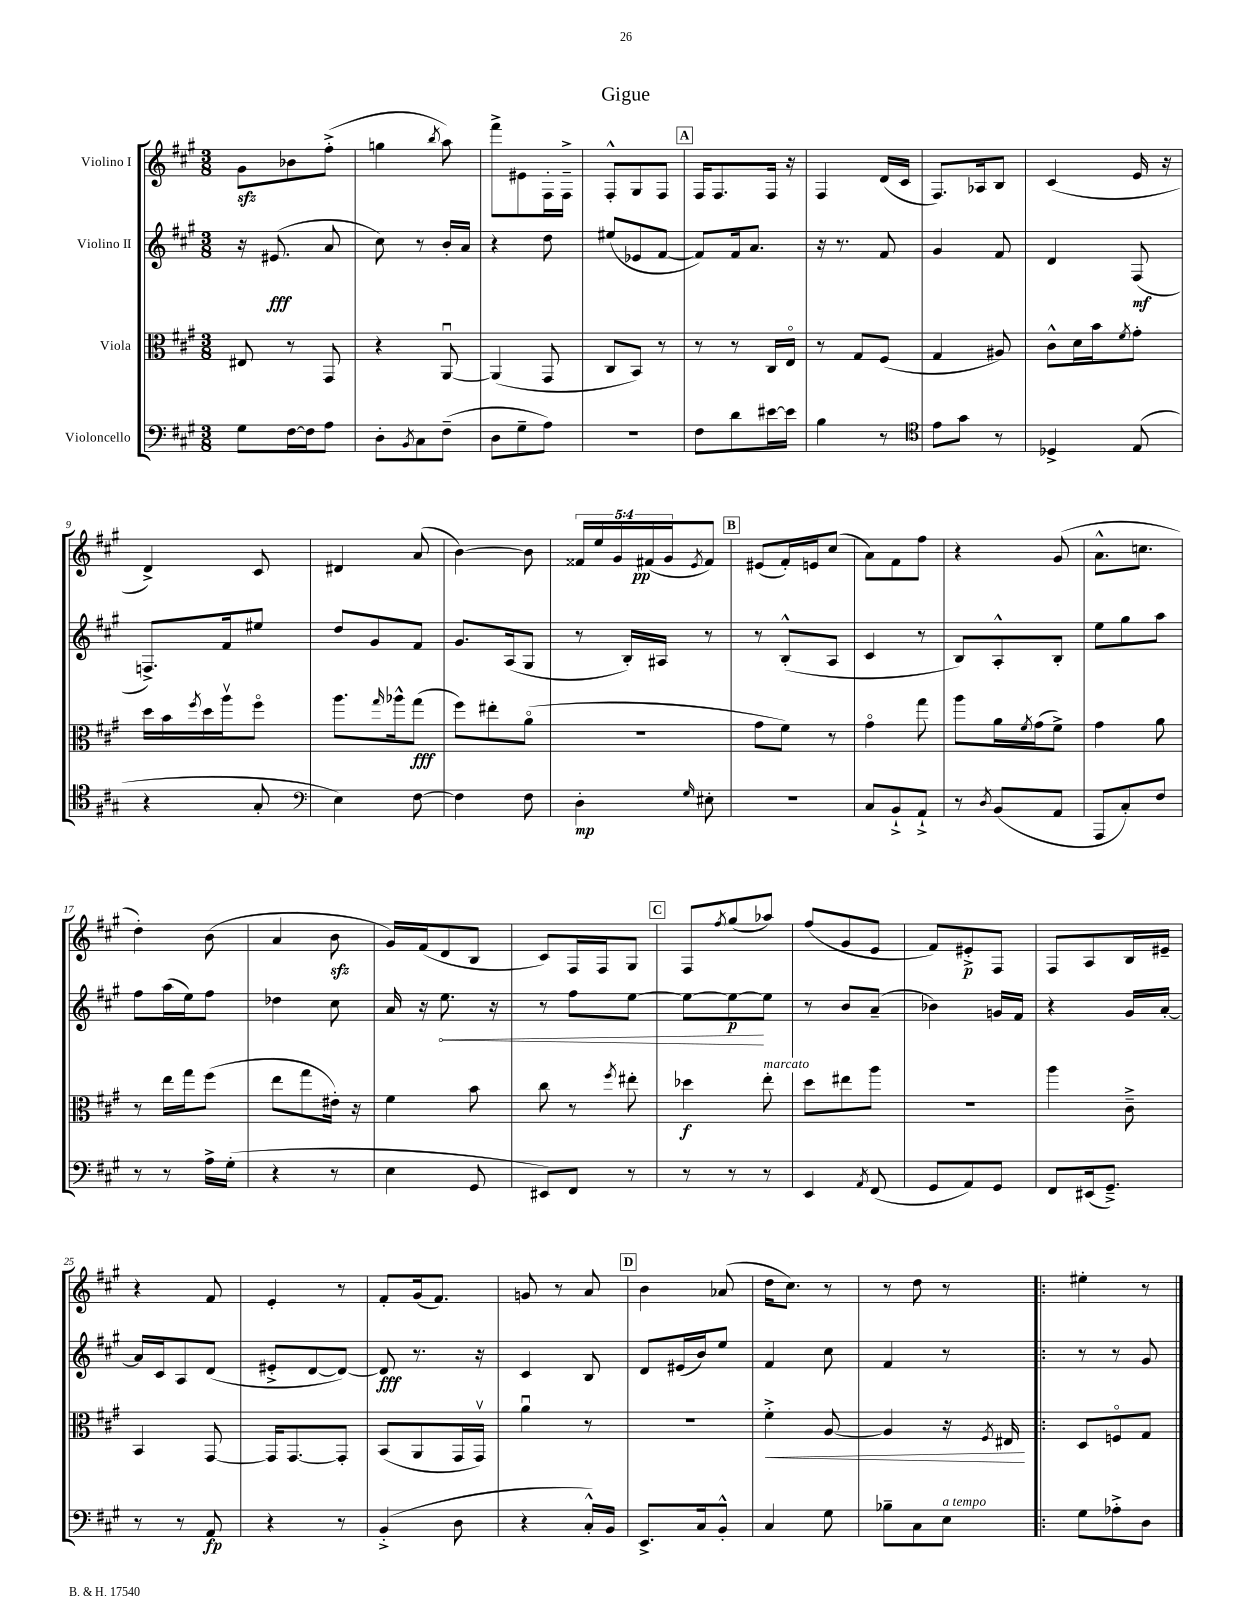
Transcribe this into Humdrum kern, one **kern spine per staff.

**kern	**kern	**kern	**kern
*staff4	*staff3	*staff2	*staff1
*clefF4	*clefC3	*clefG2	*clefG2
*k[f#c#g#]	*k[f#c#g#]	*k[f#c#g#]	*k[f#c#g#]
*M3/8	*M3/8	*M3/8	*M3/8
8G#	8E#	16r	8g#
.	.	(8.e#	.
[16F#	8r	.	8b-
16F#]	.	.	.
8A	8GG#	8a	(8ff#'^
=	=	=	=
8D'	4r	8cc#)	4gg
8qBB	.	.	.
8C#	.	8r	.
.	.	.	8qbb
(8F#~	[8AAu	16b'	8aa)
.	.	16a	.
=	=	=	=
8D	(4AA]	4r	8fff#^
8G#~	.	.	8e#
8A)	8GG#	8dd	16F#'
.	.	.	16F#~^
=	=	=	=
4.r	8C#	(8ee#	8F#'^^
.	8BB)	8e-	8G#
.	8r	[8f#	8F#
=	=	=	=
8F#	8r	8f#])	16F#
.	.	.	8.F#
8d	8r	16f#	.
.	.	8.a	.
[16e#	16C#	.	16F#
16e#]	16Eo	.	16r
=	=	=	=
4B	8r	16r	4F#
.	.	8.r	.
.	8G#	.	.
8r	(8F#	8f#	(16d
.	.	.	16c#
=	=	=	=
*clefC4	*	*	*
8e	4G#	4g#	8.F#)
8g#	.	.	.
.	.	.	16A-
8r	8A#)	8f#	8B
=	=	=	=
4D-^	8c#^^	4d	(4c#
.	16d	.	.
.	16b	.	.
.	8qf#	.	.
(8E	8g#'	(8F#	16e
.	.	.	16r
=	=	=	=
4r	16dd	8.F^)	4d^)
.	16b	.	.
.	8qff#	.	.
.	16dd	.	.
.	16aav	16f#	.
8G#'	8ff#o	8ee#	8c#
=	=	=	=
*clefF4	*	*	*
4E)	8.aa	8dd	4d#
.	.	8g#	.
.	16qqgg#	.	.
.	16aa-^^	.	.
[8F#	(8gg#	8f#	(8a
=	=	=	=
4F#]	8ff#)	8.g#	[4b)
.	8ee#'	.	.
.	.	(16A	.
8F#	(8ao	8G#	8b]
=	=	=	=
4D'	4.r	8r	20f##
.	.	.	20ee
.	.	.	20g#
.	.	16B')	.
.	.	.	(20f#
.	.	16A#	.
.	.	.	20g#
16qqG#	.	.	8qe
8E#'	.	8r	8f#)
=	=	=	=
4.r	8g#	8r	(8e#
.	8f#)	(8B'^^	16f#')
.	.	.	16e
.	8r	8A	(8cc#
=	=	=	=
8C#	4g#o	4c#	8a)
8BB`^	.	.	8f#
8AA`^	8gg#	8r	8ff#
=	=	=	=
8r	8aa	8B)	4r
8qD	.	.	.
(8BB	16a	8A'^^	.
.	8qf#	.	.
.	(16g#	.	.
8AA	8f#^)	8B'	(8g#
=	=	=	=
8AAA	4g#	8ee	8.a^^
8C#')	.	8gg#	.
.	.	.	8.cc
8F#	8a	8aa	.
=	=	=	=
8r	8r	8ff#	4dd')
8r	16ee	(16aa	.
.	16gg#	16ee)	.
16A^	(8ff#	8ff#	(8b
(16G#'	.	.	.
=	=	=	=
4r	8ee	4dd-	4a
.	8gg#	.	.
8r	16e#')	8cc#	8b
.	16r	.	.
=	=	=	=
4E	4f#	16a	16g#)
.	.	16r	(16f#
.	.	8.ee	8d
8GG#	8b	.	8B
.	.	16r	.
=	=	=	=
8EE#)	8cc#	8r	8c#)
8FF#	8r	8ff#	16F#
.	.	.	16F#
.	8qff#	.	.
8r	8ee#'	[8ee	8G#
=	=	=	=
8r	4dd-	8ee_	8F#
.	.	.	8qff#
8r	.	8ee_	(8gg#
8r	8ee'	8ee]	8aa-)
=	=	=	=
4EE	8dd	8r	(8ff#
.	8ee#	8b	8g#
8qAA	.	.	.
(8FF#	8aa	(8a~	8e
=	=	=	=
8GG#	4.r	4b-)	8f#)
8AA)	.	.	8e#'^
8GG#	.	16g	8F#
.	.	16f#	.
=	=	=	=
8FF#	4aa	4r	8F#
(16EE#	.	.	8A
8.GG#~^)	.	.	.
.	8c#~^	16g#	16B
.	.	[16a'	16e#~
=	=	=	=
8r	4BB	16a]	4r
.	.	16c#	.
8r	.	8A	.
8AA	[8GG#	(8d	8f#
=	=	=	=
4r	16GG#]	8e#'^	4e'
.	[8.GG#	.	.
.	.	[8d	.
8r	8GG#']	8d_)	8r
=	=	=	=
(4BB'^	(8BB	8d]	8f#'
.	8AA	8.r	(16g#
.	.	.	8.f#)
8D	16GG#	.	.
.	16GG#v)	16r	.
=	=	=	=
4r	4au	4c#	8g
.	.	.	8r
16C#'^^)	8r	8B	8a
16BB	.	.	.
=	=	=	=
8.EE^	4.r	8d	4b
.	.	(16e#	.
16C#	.	16b)	.
8BB'^^	.	8ee	(8a-
=	=	=	=
4C#	4f#'^	4f#	16dd
.	.	.	8.cc#)
8G#	[8A	8cc#	8r
=	=	=	=
8B-~	4A]	4f#	8r
8C#	.	.	8dd
8E	16r	8r	8r
.	8qF#	.	.
.	16E#	.	.
=!|:	=!|:	=!|:	=!|:
8G#	8D	8r	4ee#'
8A-'^	8Fo	8r	.
8D	8G#	8g#	8r
==	==	==	==
*-	*-	*-	*-
